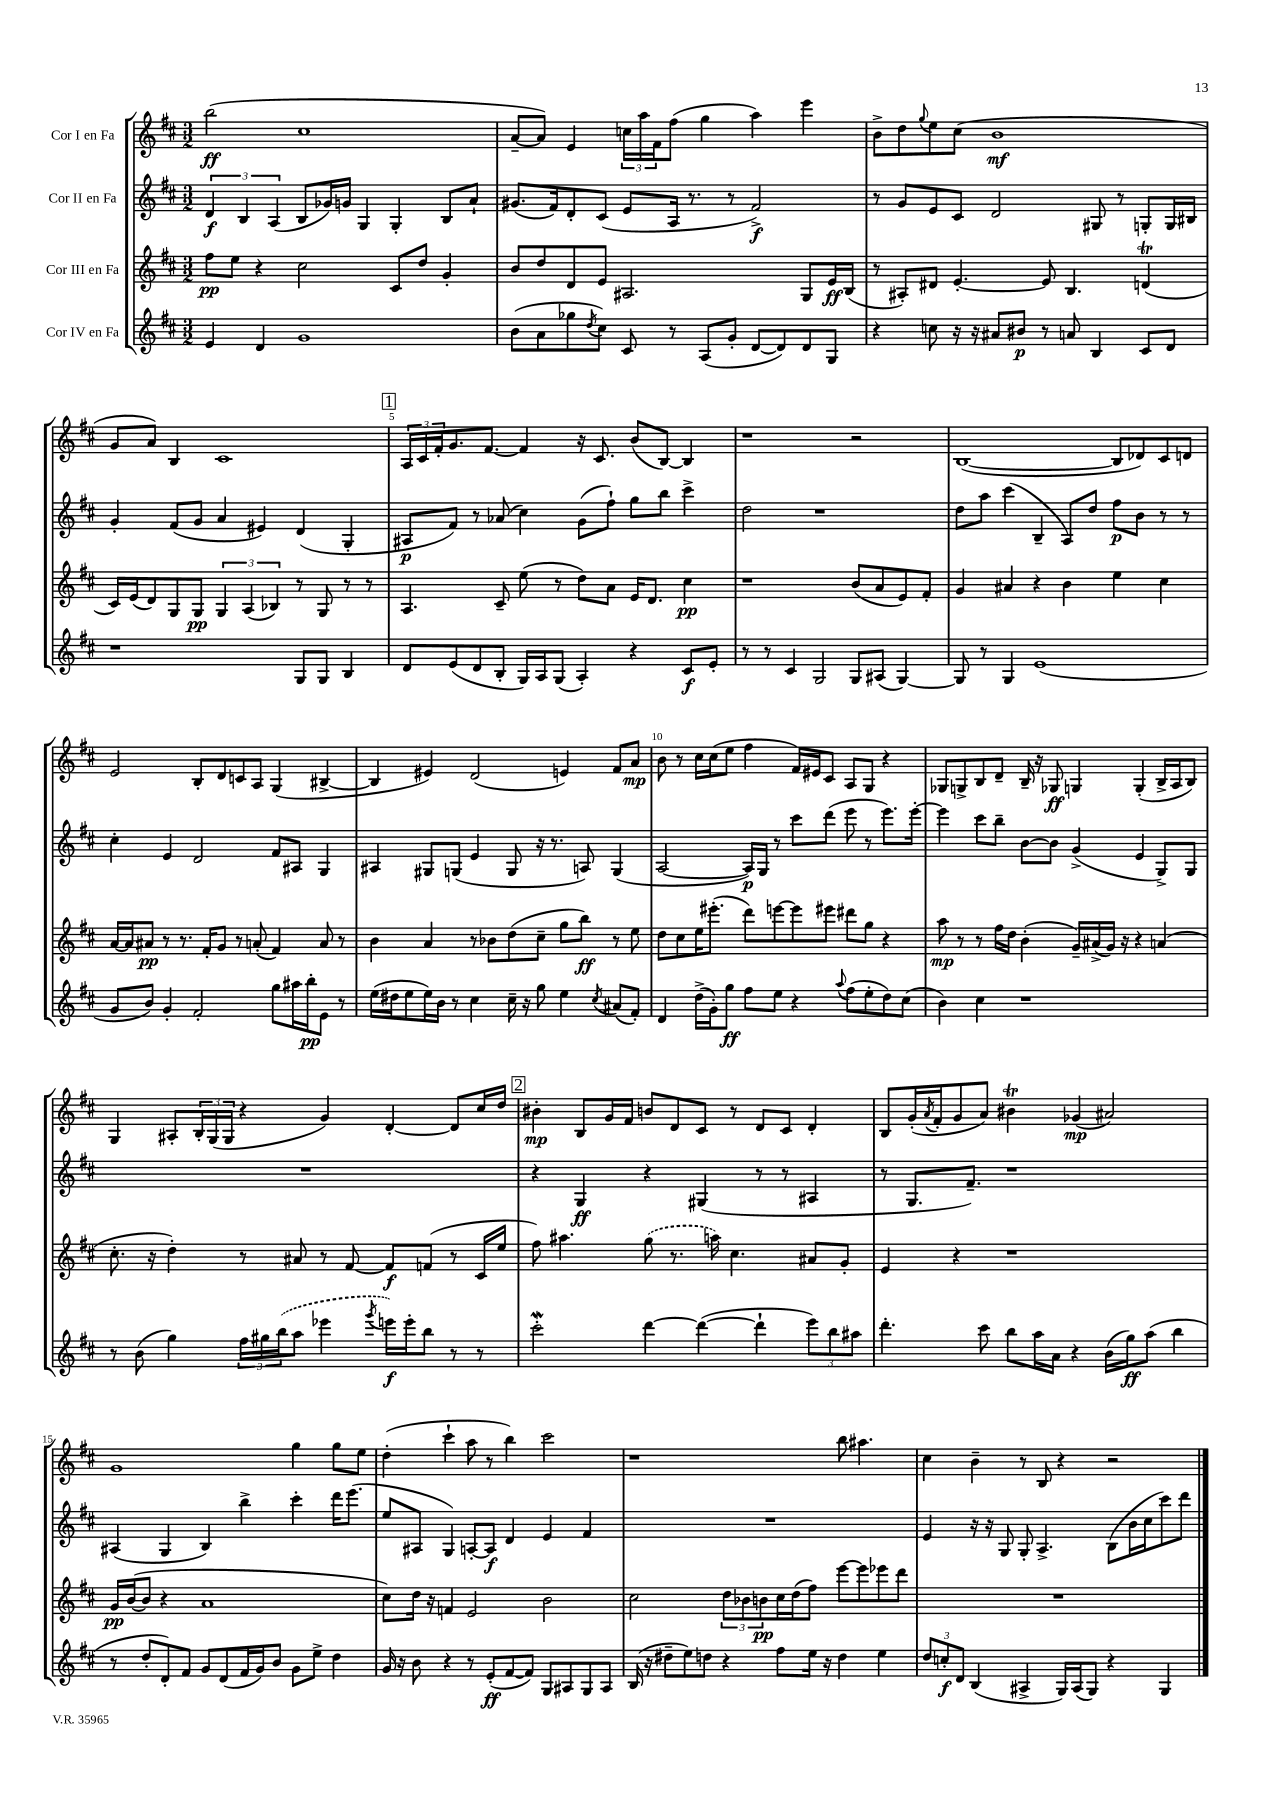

**kern	**kern	**kern	**kern
*staff4	*staff3	*staff2	*staff1
*clefG2	*clefG2	*clefG2	*clefG2
*k[f#c#]	*k[f#c#]	*k[f#c#]	*k[f#c#]
*M3/2	*M3/2	*M3/2	*M3/2
4e	8ff#	6d	(2bb
.	8ee	.	.
.	.	6B	.
4d	4r	.	.
.	.	(6A	.
1g	2cc#	8B	1cc#
.	.	16g-)	.
.	.	16g	.
.	.	4G	.
.	8c#	4G'	.
.	8dd	.	.
.	4g'	8B	.
.	.	8a`	.
=	=	=	=
(8b	8b	(8.g#	[8a~
8a	8dd	.	8a])
.	.	16f#)	.
8gg-	8d	8d'	4e
8qdd	.	.	.
8cc#)	8e	(8c#	.
8c#	2.A#	8e	24cc
.	.	.	24aa
.	.	.	24f#
8r	.	16A	(8ff#
.	.	8.r	.
(8A	.	.	4gg
8g'	.	8r	.
[8d	.	2f#^)	4aa)
8d])	.	.	.
8d	8G	.	4eee
8G	16e	.	.
.	(16B	.	.
=	=	=	=
4r	8r	8r	8b^
.	8A#')	8g	8dd
.	.	.	8qqgg
8cc	8d#	8e	8ee
16r	[4.e'	8c#	(8cc#
16r	.	.	.
8a#	.	2d	1b
8b#	.	.	.
8r	8e]	.	.
8a	4.B	.	.
4B	.	8G#	.
.	.	8r	.
8c#	(4d	8G'	.
8d	.	16G	.
.	.	16B#	.
=	=	=	=
1r	16c#)	4g'	8g
.	(16e	.	.
.	8d)	.	8a)
.	8G	(8f#	4B
.	8G	8g	.
.	6G	4a	1c#
.	(6A	.	.
.	.	4e#)	.
.	6B-)	.	.
8G	8r	(4d	.
8G	8G	.	.
4B	8r	4G'	.
.	8r	.	.
=	=	=	=
8d	4.A	8A#	24A
.	.	.	24c#
.	.	.	24f#'
(8e	.	8f#)	8.g
8d	.	8r	.
.	.	.	[8.f#
8B'	8c#~	(8a-	.
16G)	(8ee	4cc#)	4f#]
16A	.	.	.
(8G	8r	.	.
4A')	8dd)	(8g	16r
.	.	.	8.c#
.	8a	8ff#`)	.
4r	16e	8gg	(8b
.	8.d	.	.
.	.	8bb	[8B)
8c#	4cc#	4ccc#^	4B]
8e'	.	.	.
=	=	=	=
8r	1r	2dd	1r
8r	.	.	.
4c#	.	.	.
2G	.	1r	.
8G	(8b	.	2r
(8A#	8a	.	.
[4G)	8e)	.	.
.	8f#'	.	.
=	=	=	=
8G]	4g	8dd	([1B
8r	.	8aa	.
4G	4a#	(4ccc#	.
(1e	4r	4B~	.
.	4b	8A)	.
.	.	8dd	.
.	4ee	8ff#	8B]
.	.	8b	8d-)
.	4cc#	8r	8c#
.	.	8r	8d
=	=	=	=
8g	[16a	4cc#'	2e
.	16a]	.	.
8b)	8a#	.	.
4g'	8r	4e	.
.	8.r	.	.
2f#'	.	2d	8B'
.	16f#'	.	.
.	8g	.	8d
.	8r	.	8c
.	(8a'	.	8A
8gg	4f#)	8f#	(4G
16aa#	.	8A#	.
16bb'	.	.	.
8e	8a	4G	[4B#^
8r	8r	.	.
=	=	=	=
(16ee	4b	4A#	4B#]
16dd#	.	.	.
8ee	.	.	.
16ee)	4a	8G#	4e#)
16b	.	.	.
8r	.	(8G	.
4cc#	8r	4e	(2d
.	8b-	.	.
16cc#~	(8dd	8G	.
16r	.	.	.
8gg	8cc#~	16r	.
.	.	8.r	.
4ee	8gg	.	4e)
.	8bb)	8A)	.
8qcc#	.	.	.
(8a#	8r	(4G	8f#
8f#')	8ee	.	8a
=	=	=	=
4d	8dd	[2A	8b
.	8cc#	.	8r
(16dd^	16ee	.	16cc#
16g')	(8.eee#'	.	(16cc#
8gg	.	.	8ee
8ff#	8ddd)	16A])	4ff#
.	.	16G	.
8ee	[8eee	8r	.
4r	8eee]	8ccc#	16f#)
.	.	.	16e#
.	8eee#	(8ddd	8c#
8qqaa	.	.	.
(8ff#	8ddd#	8eee	8A
8ee'	8gg	8r	8G
8dd)	4r	8.eee)	4r
(8cc#	.	.	.
.	.	[16eee'	.
=	=	=	=
4b)	8aa	4eee]	8G-
.	8r	.	8G^
4cc#	8r	8ccc#	8B
.	16ff#	8bb~	8d~
.	16dd	.	.
1r	(4b'	[8b	16B~
.	.	.	16r
.	.	8b]	8G-
.	16g~)	(4g^	4G
.	(16a#^	.	.
.	16g)	.	.
.	16r	.	.
.	4r	4e	(4G'
.	(4a	8G^)	16B^
.	.	.	16A
.	.	8G	8B)
=	=	=	=
8r	8.cc#'	1.r	4G
(8b	.	.	.
.	16r	.	.
4gg)	4dd')	.	8A#'
.	.	.	24B'
.	.	.	(24G
.	.	.	24G
24ff#	8r	.	4r
24gg#	.	.	.
(24bb	.	.	.
8aa	8a#	.	.
4eee-	8r	.	4g)
.	[8f#	.	.
8qggg	.	.	.
16eee)	8f#]	.	[4d'
16eee'	.	.	.
8bb	(8f	.	.
8r	8r	.	8d]
8r	16c#	.	16cc#
.	16ee	.	16dd
=	=	=	=
2ccc#'	8ff#)	4r	4b#'
.	4.aa#	.	.
.	.	4G	8B
.	.	.	16g
.	.	.	16f#
[4ddd	(8gg	4r	8b
.	8.r	.	8d
(4ddd_	.	(4G#	8c#
.	16aa)	.	.
.	4.cc#	.	8r
4ddd`]	.	8r	8d
.	.	8r	8c#
12eee)	8a#	4A#	4d'
12bb	.	.	.
.	8g'	.	.
12aa#	.	.	.
=	=	=	=
4.ddd'	4e	8r	8B
.	.	8.G	(16g'
.	.	.	8qa
.	.	.	16f#'
.	4r	.	8g
.	.	8.f#~)	.
8ccc#	.	.	8a)
8bb	1r	1r	4b#
16aa	.	.	.
16a	.	.	.
4r	.	.	(4g-
(16b	.	.	2a#)
16gg)	.	.	.
(8aa	.	.	.
4bb	.	.	.
=	=	=	=
8r	16g	(4A#	1g
.	([16b	.	.
8dd'	8b]	.	.
8d')	4r	4G	.
8f#	.	.	.
8g	1a	4B)	.
(8d	.	.	.
16f#	.	4bb^	.
16g)	.	.	.
8b	.	.	.
8g	.	4ccc#'	4gg
8ee^	.	.	.
4dd	.	16ddd	8gg
.	.	(8.eee	.
.	.	.	8ee
=	=	=	=
16g	8cc#)	8ee	(4dd'
16r	.	.	.
8b	16dd	8A#	.
.	16r	.	.
4r	4f	4G)	4ccc#`
8r	2e	[8A'	8aa
(8e'	.	8A]	8r
[8f#	.	4d	4bb)
8f#])	.	.	.
8G	2b	4e	2ccc#
8A#	.	.	.
8G	.	4f#	.
8A#	.	.	.
=	=	=	=
(16B	2cc#	1.r	1r
16r	.	.	.
8dd#~	.	.	.
8ee)	.	.	.
8dd	.	.	.
4r	12dd	.	.
.	12b-	.	.
.	12b	.	.
8ff#	16cc#	.	.
.	(16dd	.	.
16ee	8ff#)	.	.
16r	.	.	.
4dd	[8eee	.	8bb
.	8eee]	.	4.aa#
4ee	8eee-	.	.
.	8ddd	.	.
=	=	=	=
12dd	1.r	4e	4cc#
12cc'	.	.	.
12d	.	.	.
(4B	.	16r	4b~
.	.	16r	.
.	.	8G	.
4A#^	.	8G'	8r
.	.	4.A^	8B
16G)	.	.	4r
(16A#	.	.	.
8G)	.	.	.
4r	.	(8B	2r
.	.	16b	.
.	.	16cc#	.
4G	.	8ccc#)	.
.	.	8ddd	.
==	==	==	==
*-	*-	*-	*-
